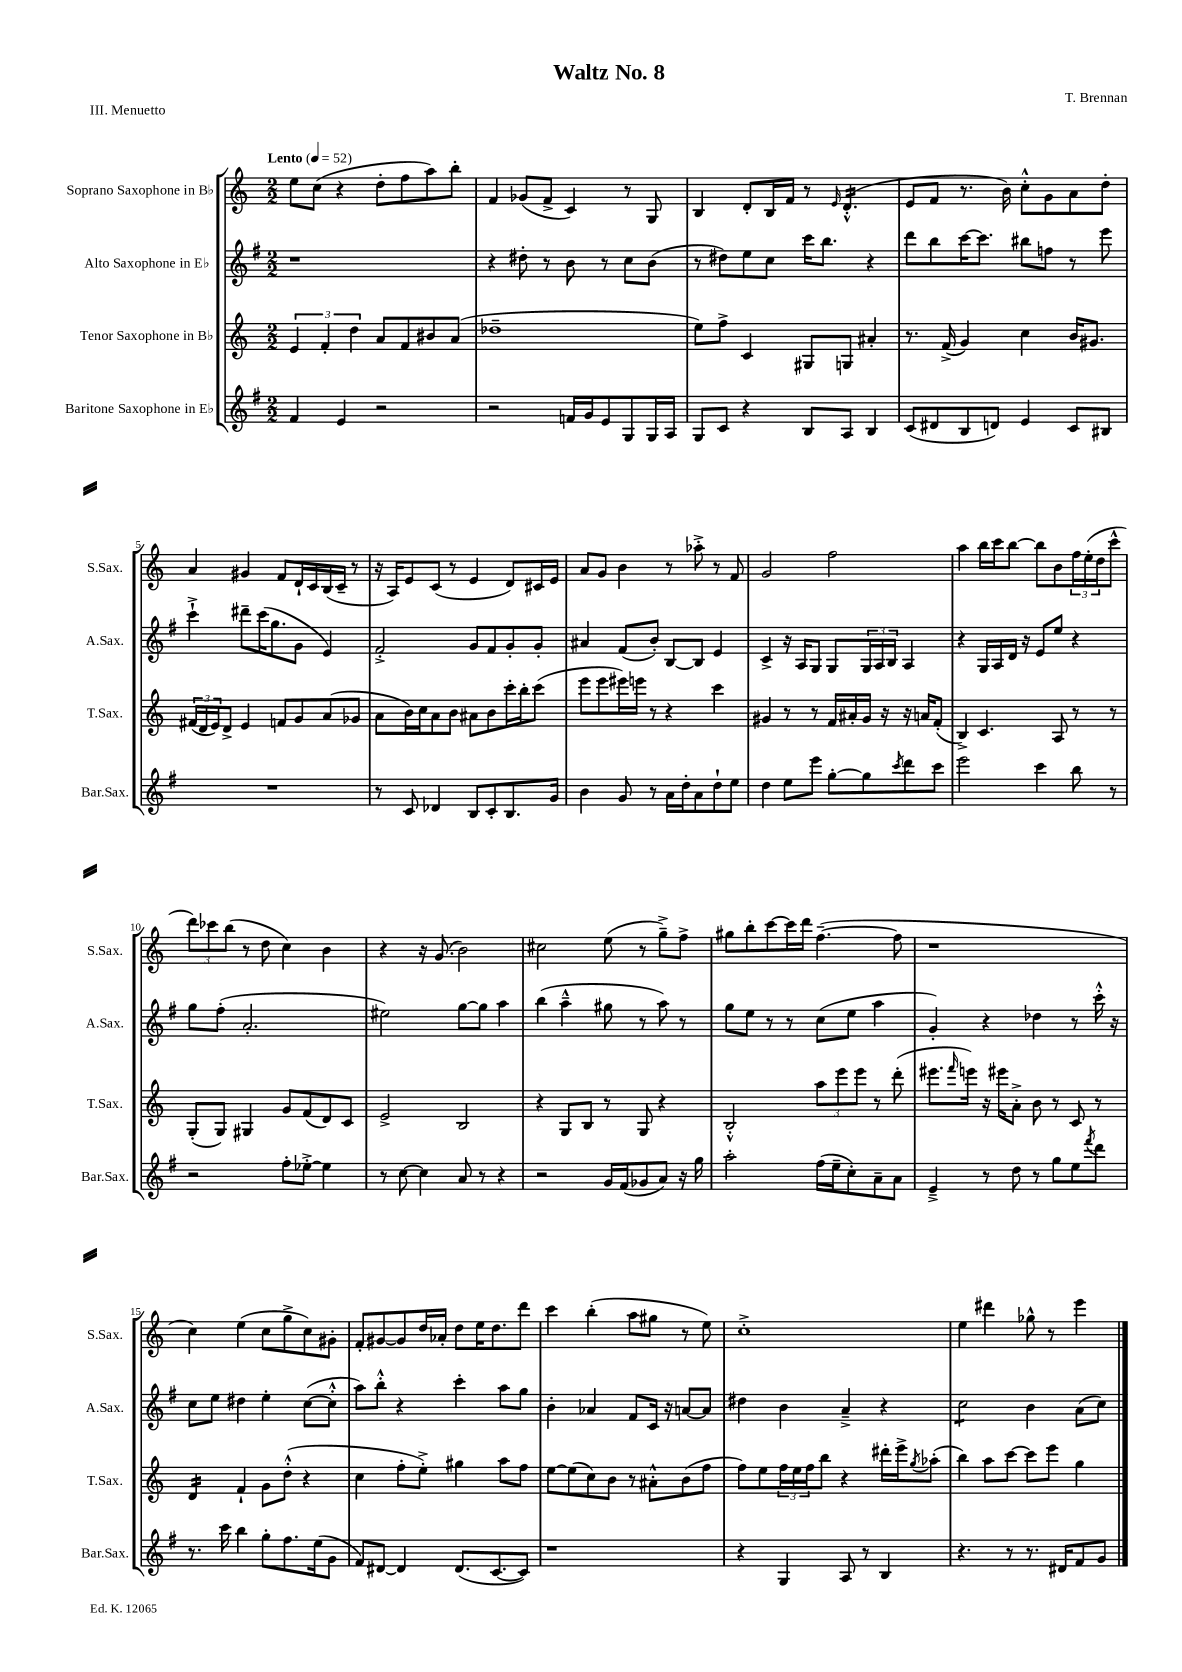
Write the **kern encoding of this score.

**kern	**kern	**kern	**kern
*staff4	*staff3	*staff2	*staff1
*clefG2	*clefG2	*clefG2	*clefG2
*k[f#]	*k[]	*k[f#]	*k[]
*M2/2	*M2/2	*M2/2	*M2/2
*MM52	*MM52	*MM52	*MM52
4f#	6e	1r	8ee
.	.	.	(8cc
.	6f'	.	.
4e	.	.	4r
.	6dd	.	.
2r	8a	.	8dd'
.	8f	.	8ff
.	8b#	.	8aa)
.	(8a	.	8bb'
=	=	=	=
2r	1dd-~	4r	4f
.	.	8dd#'	(8g-
.	.	8r	8f^
16f	.	8b	4c)
16g	.	.	.
8e	.	8r	.
8G	.	8cc	8r
16G	.	(8b	8G
16A	.	.	.
=	=	=	=
8G	8ee)	8r	4B
8c	8ff^	8dd#)	.
4r	4c	8ee	8d'
.	.	8cc	16B
.	.	.	16f
8B	8G#	16ccc	8r
.	.	8.bb	.
.	.	.	16qqe
8A	8G	.	(4.d'^^
4B	4a#'	4r	.
=	=	=	=
(8c	8.r	8ddd	8e
8d#	.	8bb	8f
.	(16f^	.	.
8B	4g)	[16ccc	8.r
.	.	8.ccc]	.
8d)	.	.	.
.	.	.	16b)
4e	4cc	8bb#	8cc'^^
.	.	8ff	8g
8c	16b	8r	8a
.	8.g#	.	.
8B#	.	8eee	8dd'
=	=	=	=
1r	(24f#	4ccc`^	4a
.	24d	.	.
.	24e)	.	.
.	8d^	.	.
.	4e	8ddd#~	4g#
.	.	(16ccc	.
.	.	8.gg	.
.	8f	.	8f
.	8g	8g	16d`
.	.	.	16c
.	(8a	4e)	(16B
.	.	.	16c~
.	8g-	.	8r
=	=	=	=
8r	8a	2f#'^	16r
.	.	.	16A)
8c	16b)	.	8e
.	16cc	.	.
4d-	8a	.	(8c
.	8b	.	8r
8B	8a#	8g	4e
8c'	8b	8f#	.
8.B	16ccc'	8g'	8d)
.	16bb'	.	.
.	(8ccc	8g'	16c#
16g	.	.	16e
=	=	=	=
4b	8eee	4a#	8a
.	8eee	.	8g
8g	16eee#)	(8f#	4b
.	16eee	.	.
8r	8r	8b')	.
16a	4r	[8B	8r
16dd'	.	.	.
8a	.	8B]	8aa-'^
8dd`	4ccc	4e	8r
8ee	.	.	8f
=	=	=	=
4dd	4g#	4c^	2g
8ee	8r	16r	.
.	.	16A	.
8eee	8r	8G	.
[8gg'	16f	8G	2ff
.	16a#'	.	.
8gg]	16g#	24G	.
.	.	24A	.
.	16r	.	.
.	.	24B	.
8qccc	.	.	.
8ddd	16r	4A	.
.	16a	.	.
8ccc	(8f'	.	.
=	=	=	=
2eee	4B^)	4r	4aa
.	4.c	16G	16bb
.	.	16A	16ccc
.	.	16d	[8bb
.	.	16r	.
4ccc	.	8e	8bb]
.	8A	8ee	8b
8bb	8r	4r	24ff
.	.	.	(24ee'
.	.	.	24dd
8r	8r	.	8ccc^^
=	=	=	=
2r	(8G'	8gg	12ddd)
.	.	.	12ccc-
.	8G)	(8ff#'	.
.	.	.	(12bb
.	4G#	2.a'	8r
.	.	.	8dd
8ff#'	8g	.	4cc)
[8ee-'^	(8f	.	.
4ee-]	8d)	.	4b
.	8c	.	.
=	=	=	=
8r	2e^	2ee#)	4r
[8cc	.	.	.
4cc]	.	.	16r
.	.	.	(8.g
8a	2B	[8gg	2b)
8r	.	8gg]	.
4r	.	4aa	.
=	=	=	=
2r	4r	(4bb	2cc#
.	8G	4aa~^^	.
.	8B	.	.
16g	8r	8gg#	(8ee
(16f#	.	.	.
8g-	8G	8r	8r
8a)	4r	8aa)	8gg~^)
16r	.	8r	8ff^
16gg	.	.	.
=	=	=	=
2aa'	2B'^^	8gg	8gg#
.	.	8ee	8bb'
.	.	8r	[8ccc
.	.	8r	16ccc]
.	.	.	16ddd
(16ff#	12aa	(8cc	([4.ff~
16ee~	.	.	.
.	12eee	.	.
8cc')	.	8ee	.
.	12eee	.	.
8a~	8r	4aa	.
8a	(8ddd'	.	8ff]
=	=	=	=
4e~^	8.eee#	4g')	1r
.	16qqfff	.	.
.	16eee)	.	.
8r	16r	4r	.
.	16eee#	.	.
8dd	8a'^	.	.
8r	8b	4dd-	.
8gg	8r	.	.
8ee	8c	8r	.
8qfff#	.	.	.
8ddd	8r	16ccc'^^	.
.	.	16r	.
=	=	=	=
8.r	4d	8cc	4cc)
.	.	8ee	.
16ccc	.	.	.
4bb	4f`	4dd#	(4ee
8gg'	8g	4ee'	8cc
8.ff#	(8dd'^^	.	8gg^
.	4r	([8cc	8cc)
(16ee	.	.	.
8g	.	8cc'^^]	8g#'
=	=	=	=
8f#)	4cc	8aa)	8f'
[8d#	.	8bb'^^	[8g#
4d#]	8ff'	4r	8g#]
.	8ee'^)	.	16dd
.	.	.	16a-'
(8.d#	4gg#	4ccc'	8dd
.	.	.	16ee
[8.c	.	.	8.dd
.	8aa	8aa	.
8c])	8ff	8gg	8ddd
=	=	=	=
1r	[8ee	4b'	4ccc
.	(8ee]	.	.
.	8cc)	4a-	(4bb'
.	8b	.	.
.	8r	8f#	8aa
.	8a#'^^	16c	8gg#
.	.	16r	.
.	(8b	[8a	8r
.	8ff	8a]	8ee)
=	=	=	=
4r	8ff)	4dd#	1cc'^
.	8ee	.	.
4G	24ff	4b	.
.	24ee	.	.
.	24ff	.	.
.	8bb	.	.
8A	4r	4a~^	.
8r	.	.	.
4B	16ddd#'	4r	.
.	16eee^	.	.
.	8qgg	.	.
.	(8aa-'	.	.
=	=	=	=
4.r	4bb)	2cc	4ee
.	8aa	.	4ddd#
8r	[8ccc	.	.
8.r	8ccc]	4b	8gg-^^
.	8eee	.	8r
16d#	.	.	.
8f#	4gg	(8a	4eee
8g	.	8cc)	.
==	==	==	==
*-	*-	*-	*-
